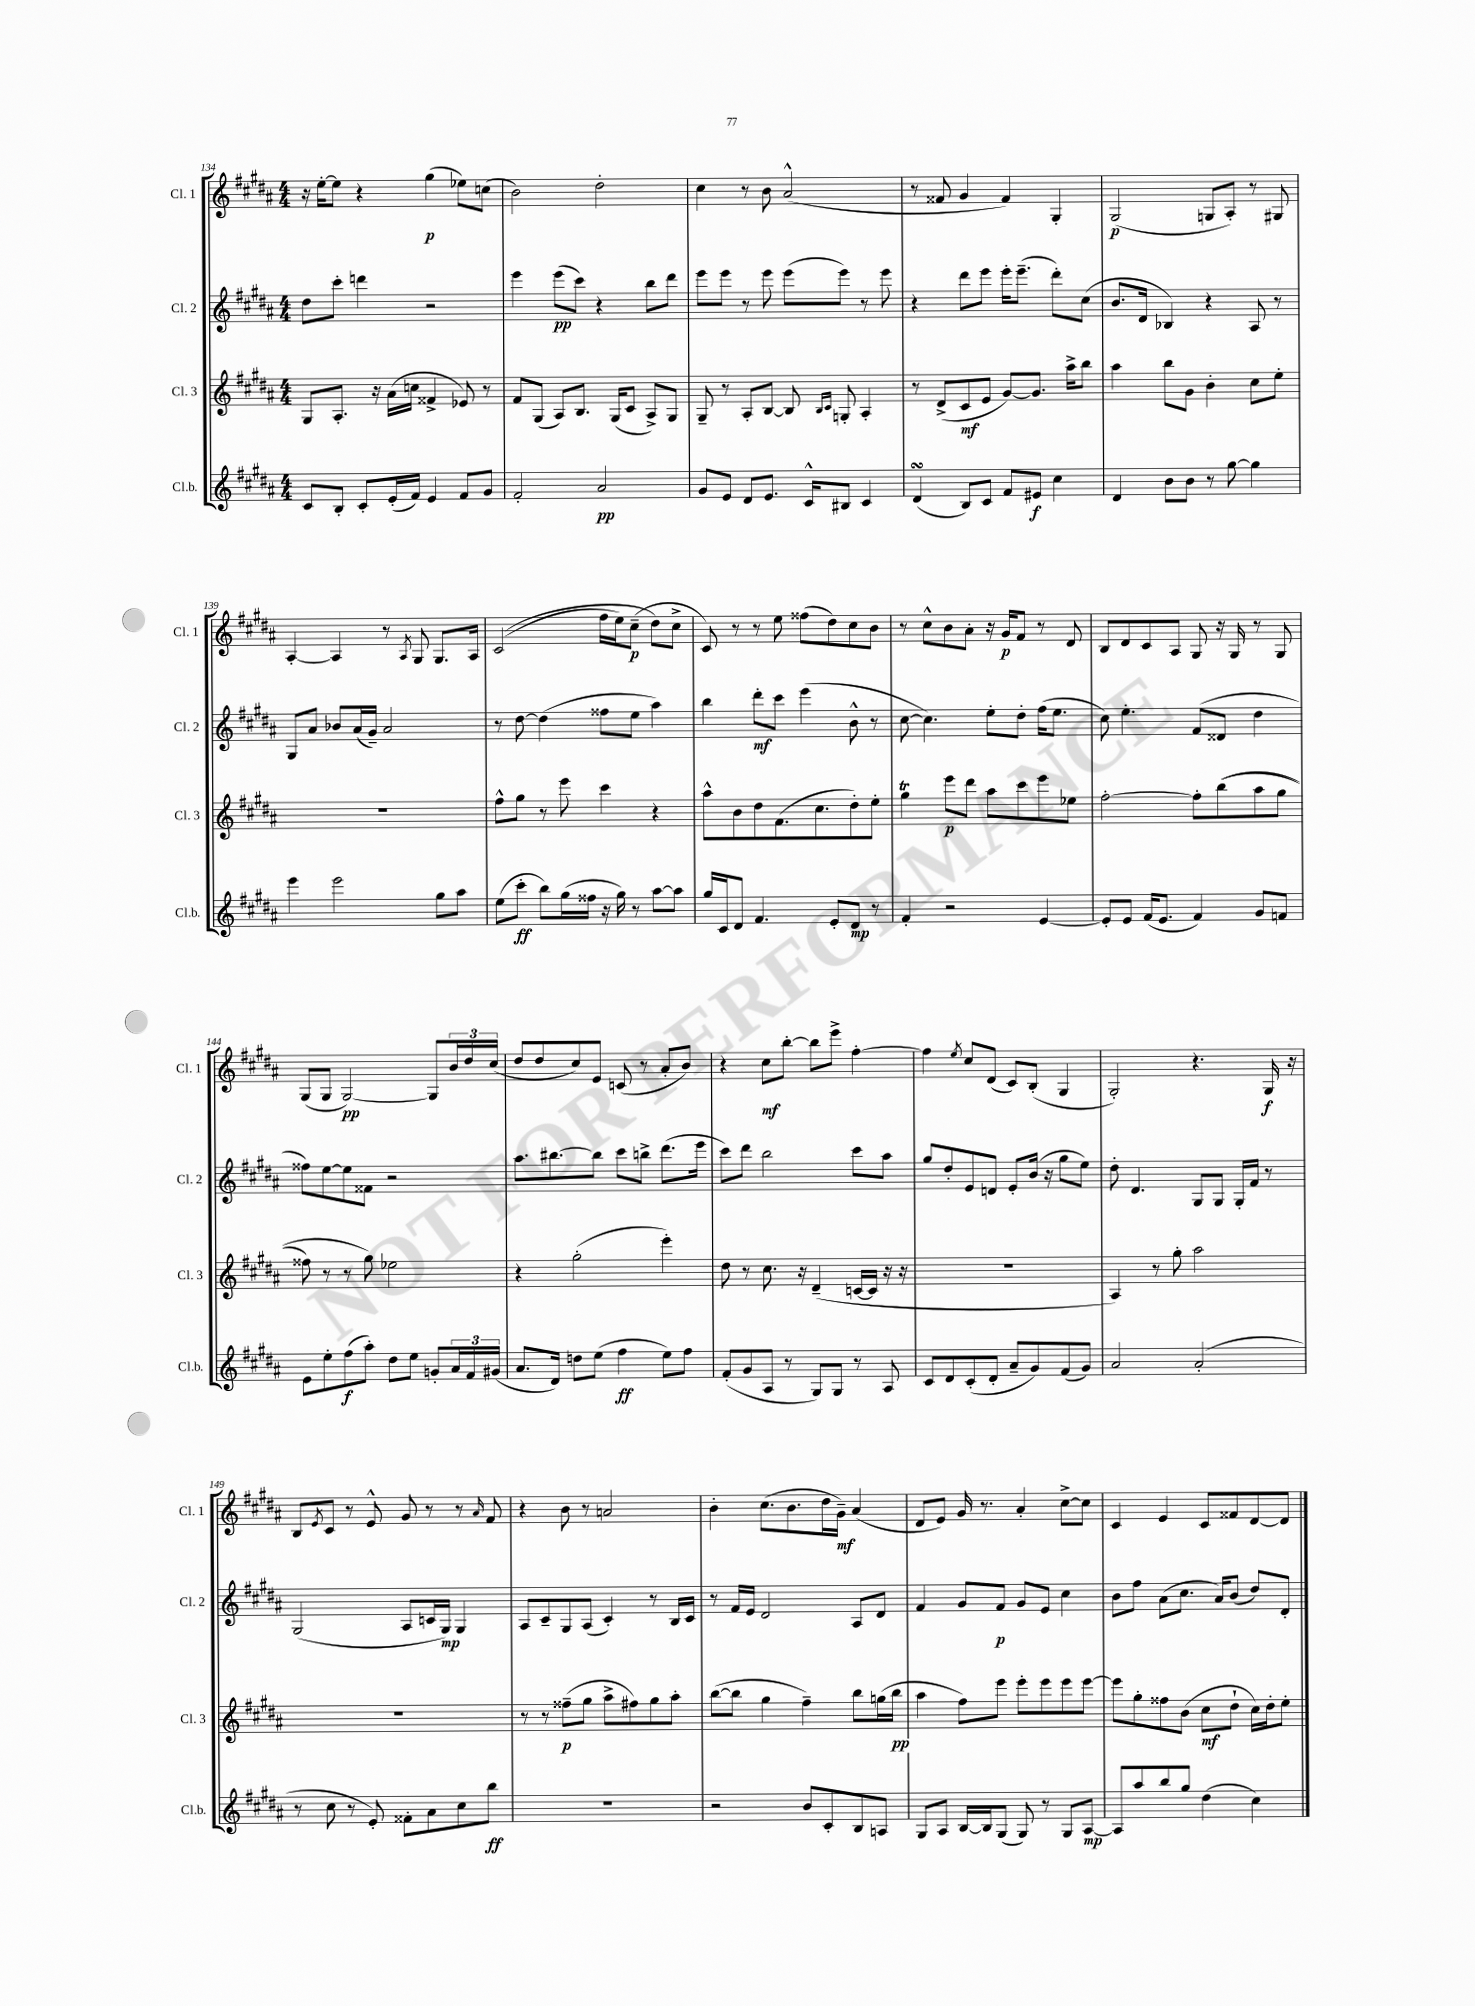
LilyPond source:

<<
\new StaffGroup <<
\new Staff = "s0" \with { instrumentName = "Cl. 1" shortInstrumentName = "Cl. 1" } {
    \clef treble \key b \major \numericTimeSignature \time 4/4
    r16 e''16~-. e''8 r4 gis''4\p( ees''8) c''8( |
    b'2) dis''2-. |
    cis''4 r8 b'8 ais'2-^( |
    r8 fisis'8 gis'4 fisis'4) gis4-. |
    gis2\p( g8 ais8-.) r8 gis8 |
    ais4~-. ais4 r8 \acciaccatura { ais8 } gis8 gis8. ais16 |
    cis'2(\( fis''16 e''16) cis''8--\p( dis''8\) cis''8-> |
    cis'8) r8 r8 e''8 fisis''8( dis''8) cis''8 b'8 |
    r8 cis''8-^ b'8 ais'8-. r16 gis'16\p fis'8 r8 dis'8 |
    b8 dis'8 cis'8 ais8 gis8 r16 gis16 r8 gis8 |
    gis8( gis8 gis2~\pp) gis8 \tuplet 3/2 { b'16 dis''16 cis''16( } |
    dis''8 dis''8 cis''8) e'8 c'8( r8 ais'8-. b'8) |
    r4 cis''8\mf b''8~-. b''8 e'''8-> fis''4~-. |
    fis''4 \acciaccatura { e''8 } cis''8 dis'8( cis'8) b8-.( gis4 |
    gis2-.) r4. gis16\f r16 |
    b8 \acciaccatura { e'8 } cis'8 r8 e'8-^ gis'8 r8 r8 \grace { ais'16 } fis'8 |
    r4 b'8 r8 a'2 |
    b'4-. cis''8.( b'8. dis''16 gis'16--\mf) ais'4( |
    dis'8 e'8) gis'16 r8. ais'4-. cis''8~-> cis''8 |
    cis'4 e'4 cis'8 fisis'8 dis'8~ dis'8 \bar "|." |
}
\new Staff = "s1" \with { instrumentName = "Cl. 2" shortInstrumentName = "Cl. 2" } {
    \clef treble \key b \major \numericTimeSignature \time 4/4
    dis''8 cis'''8-. d'''4 r2 |
    e'''4 e'''8\pp( cis'''8) r4 b''8 dis'''8 |
    e'''8 e'''8 r8 e'''8 e'''8( e'''8) r8 e'''8 |
    r4 dis'''8 e'''8 e'''16-. e'''8.--( dis'''8-.) cis''8( |
    b'8. dis'16 bes4) r4 ais8 r8 |
    gis8 ais'8 bes'8 ais'16( gis'16--) ais'2 |
    r8 dis''8~ dis''4( fisis''8 e''8 ais''4) |
    b''4 dis'''8-.\mf cis'''8 e'''4( b'8-^ r8 |
    cis''8~ cis''4.) e''8-. dis''8-. fis''16( e''8. |
    cis''8) e''4.-. fis'8( disis'8 dis''4 |
    fisis''8) e''8~ e''8 fisis'8 r2 |
    ais''8. bis''8.~ bis''8 cis'''8 b''8-> dis'''8.( e'''16 |
    cis'''8) dis'''8 b''2 cis'''8 ais''8 |
    gis''8 dis''8-. e'8 d'8 e'8-. b'16( r16 gis''8 e''8) |
    dis''8-. dis'4. gis8 gis8 gis16-. fis'16 r8 |
    gis2( ais8 c'16 gis16\mp) gis4 |
    ais8 cis'8-- gis8 ais8( cis'4-.) r8 b16 cis'16 |
    r8 fis'16 e'16 dis'2 ais8 dis'8 |
    fis'4 gis'8 fis'8\p gis'8 e'8 cis''4 |
    b'8 fis''8 ais'8( cis''8. ais'16) b'8( dis''8) dis'8-. \bar "|." |
}
\new Staff = "s2" \with { instrumentName = "Cl. 3" shortInstrumentName = "Cl. 3" } {
    \clef treble \key b \major \numericTimeSignature \time 4/4
    gis8 ais8.-. r16 ais'16( c''16 fisis'4-> ees'8) r8 |
    fis'8 gis8( ais8) b8. gis16( cis'8 ais8->) gis8 |
    gis8-- r8 ais8-. b8~ b8 \grace { b16 cis'16 } g8-. ais4-. |
    r8 dis'8->( cis'8\mf e'8 gis'8~) gis'8. ais''16-> b''8 |
    ais''4 b''8 gis'8 b'4-. cis''8 e''8-. |
    r1 |
    fis''8-^ gis''8 r8 e'''8 cis'''4 r4 |
    ais''8-^ b'8 dis''8 fis'8.( cis''8. dis''8-.) e''8-. |
    gis''4\trill e'''8\p dis'''8 ais''8 cis'''8 e'''8 ees''8 |
    fis''2~-. fis''8-. b''8(\( ais''8 gis''8 |
    fisis''8) r8 r8 gis''8\) ees''2 |
    r4 gis''2-.( e'''4-.) |
    dis''8 r8 cis''8. r16 dis'4--( c'16~ c'16 r16 r16 |
    R1 |
    ais4) r8 gis''8-. ais''2 |
    R1 |
    r8 r8 fisis''8--\p( gis''8 ais''8-> fis''8) gis''8 ais''8-. |
    b''8~( b''8 gis''4 fis''4--) b''8 g''16( b''16\pp |
    ais''4 fis''8) e'''8 e'''8-. e'''8 e'''8 e'''8~ |
    e'''8 gis''8-. fisis''8 b'8( cis''8\mf dis''8-! cis''16) dis''16-. e''8-. \bar "|." |
}
\new Staff = "s3" \with { instrumentName = "Cl.b." shortInstrumentName = "Cl.b." } {
    \clef treble \key b \major \numericTimeSignature \time 4/4
    cis'8 b8-. cis'8-. e'16-.( fis'16) e'4 fis'8 gis'8 |
    fis'2-. ais'2\pp |
    gis'8 e'8 dis'8 e'8. cis'16-^ bis8 cis'4 |
    dis'4\turn( b8) cis'8 fis'8 eis'8\f cis''4 |
    dis'4 b'8 b'8 r8 gis''8~ gis''4 |
    e'''4 e'''2 gis''8 ais''8 |
    e''8( cis'''8-.\ff b''8) gis''16( fisis''16 r16 gis''16) r8 ais''8~ ais''8 |
    gis''16 cis'16 dis'8 fis'4. e'8-. dis'8\mp r8 |
    fis'4-. r2 e'4~ |
    e'8-. e'8 fis'16( e'8. fis'4) gis'8 f'8 |
    e'8 e''8-. fis''8\f( ais''8-.) dis''8 e''8 g'8-. \tuplet 3/2 { ais'16 fis'16 gis'16( } |
    ais'8. dis'16) d''8 e''8( fis''4\ff e''8) fis''8 |
    fis'8-.( gis'8 ais8 r8 gis8) gis8 r8 ais8 |
    cis'8 dis'8 cis'8-.( dis'8-. ais'8-- gis'8) fis'8( gis'8) |
    ais'2 ais'2-.( |
    r8 cis''8 r8 e'8-.) fisis'8-. ais'8 cis''8 b''8\ff |
    R1 |
    r2 b'8 cis'8-. b8 a8 |
    gis8 ais8 b16~ b16 gis8( gis8) r8 gis8 ais8~\mp |
    ais8 ais''8 b''8 gis''8 dis''4( cis''4) \bar "|." |
}
>>
>>
\layout { \context { \Score currentBarNumber = #134 } }
